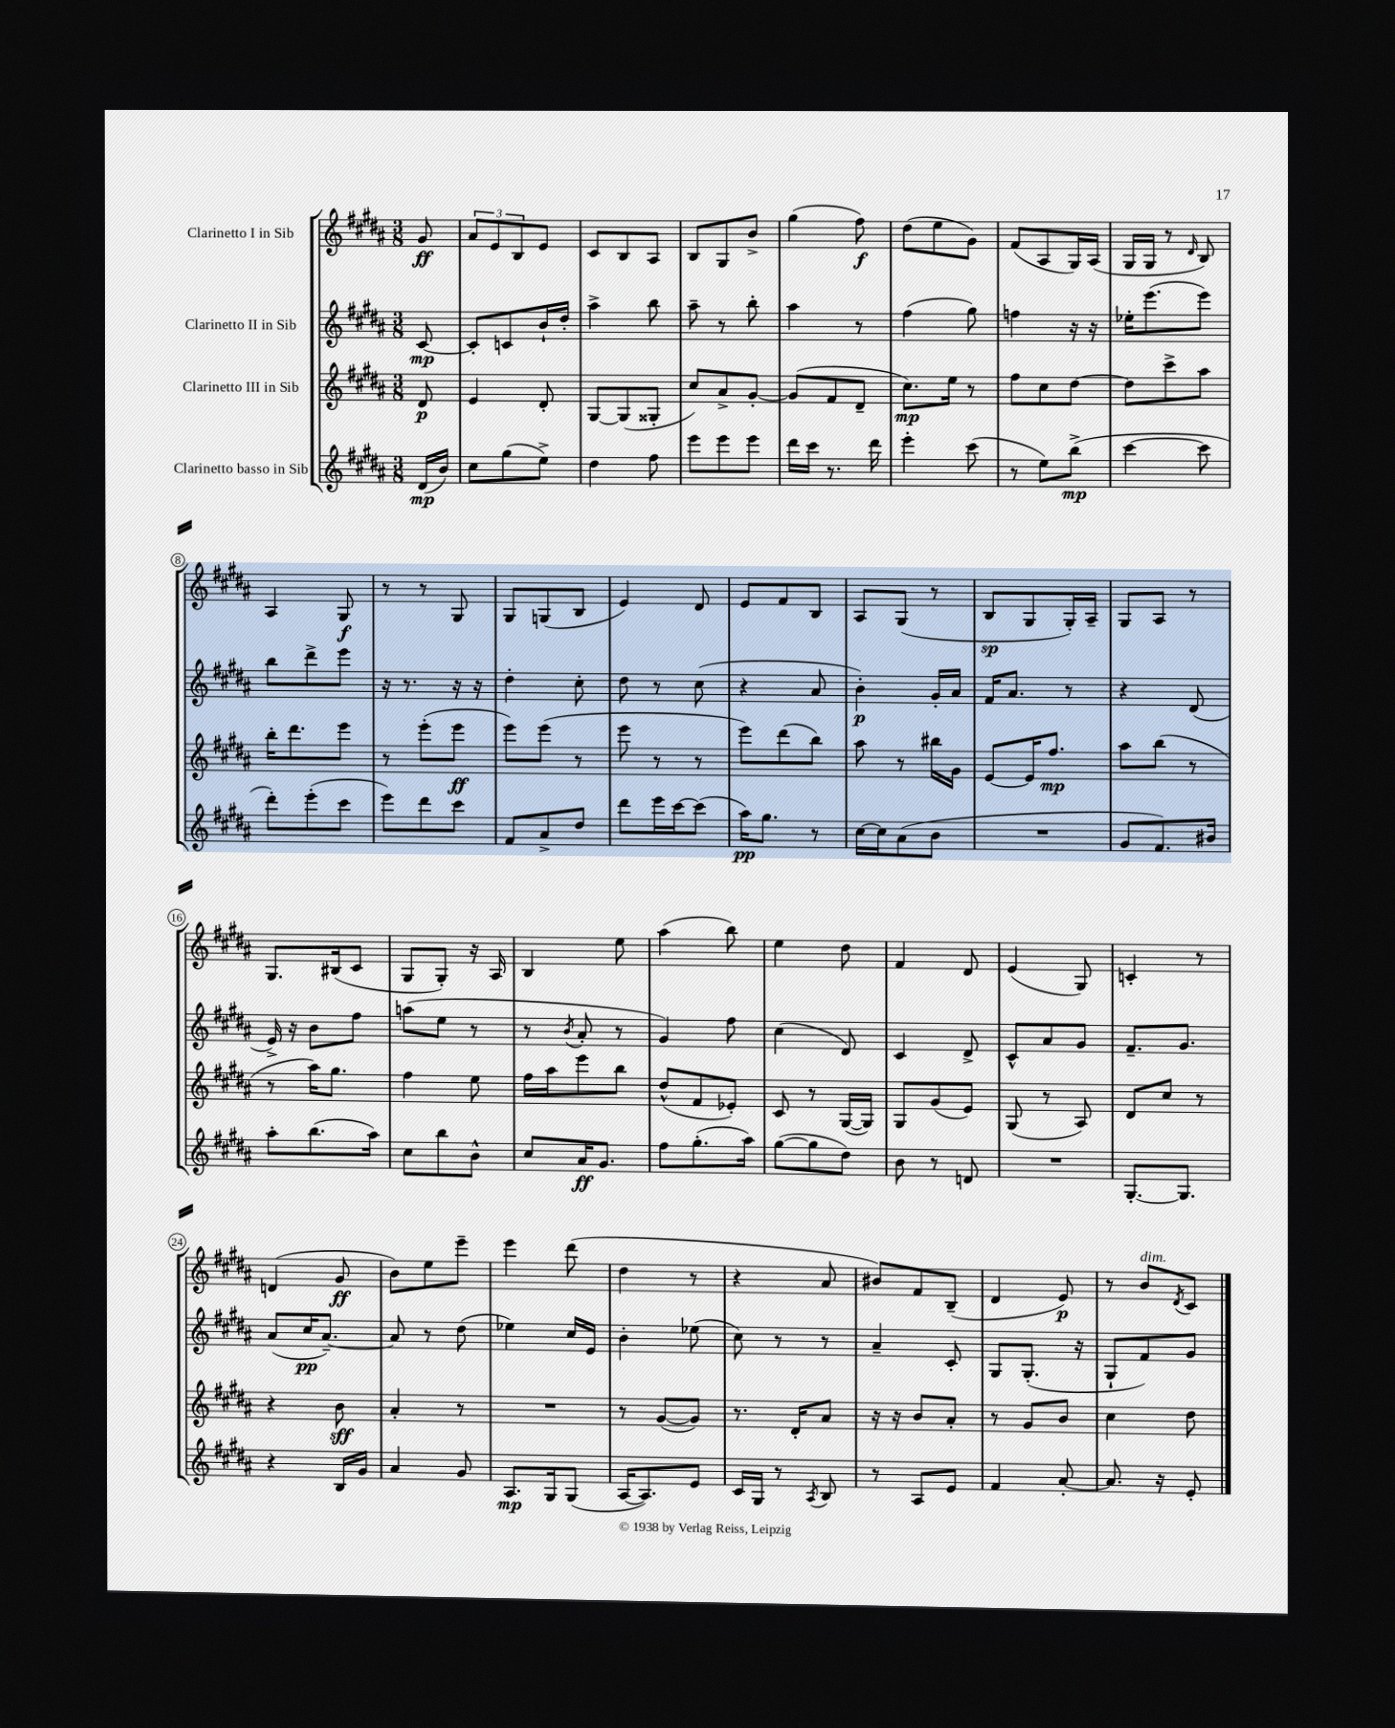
<<
\new StaffGroup <<
\new Staff = "s0" \with { instrumentName = "Clarinetto I in Sib" } {
    \clef treble \key b \major \numericTimeSignature \time 3/8 \partial 8
    gis'8\ff |
    \tuplet 3/2 { ais'8 e'8 b8 } e'8 |
    cis'8 b8 ais8 |
    b8 gis8 b'8-> |
    gis''4( fis''8\f) |
    dis''8( e''8 gis'8) |
    fis'8( ais8 gis16) ais16( |
    gis16 gis16 r8 \grace { dis'16 } b8) |
    ais4 gis8\f |
    r8 r8 gis8 |
    gis8 g8( b8 |
    e'4) dis'8 |
    e'8 fis'8 b8 |
    ais8 gis8( r8 |
    b8\sp gis8 gis16-.) ais16-- |
    gis8 ais8 r8 |
    gis8. bis16( cis'8 |
    gis8 gis8-.) r16 ais16 |
    b4 e''8 |
    ais''4( b''8) |
    e''4 dis''8 |
    fis'4 dis'8 |
    e'4( gis8) |
    c'4-. r8 |
    d'4( gis'8\ff |
    b'8) e''8 e'''8-- |
    e'''4 dis'''8( |
    dis''4 r8 |
    r4 ais'8 |
    bis'8) fis'8 b8--( |
    dis'4 e'8\p) |
    r8 b'8^\markup { \italic "dim." } \acciaccatura { dis'8 } cis'8 \bar "|." |
}
\new Staff = "s1" \with { instrumentName = "Clarinetto II in Sib" } {
    \clef treble \key b \major \numericTimeSignature \time 3/8 \partial 8
    cis'8~\mp |
    cis'8-. c'8 b'16-! dis''16-. |
    ais''4-> b''8 |
    ais''8-- r8 b''8-. |
    ais''4 r8 |
    fis''4( gis''8) |
    f''4 r16 r16 |
    ees''16-. e'''8.( e'''8) |
    b''8 dis'''8-> e'''8 |
    r16 r8. r16 r16 |
    dis''4-. cis''8-. |
    dis''8 r8 cis''8( |
    r4 ais'8 |
    b'4-.\p) gis'16-. ais'16 |
    fis'16 ais'8. r8 |
    r4 dis'8( |
    e'16->) r16 b'8 fis''8 |
    a''8( e''8 r8 |
    r8 \acciaccatura { b'8 } ais'8-. r8 |
    gis'4) fis''8 |
    cis''4( dis'8) |
    cis'4 dis'8-> |
    cis'8-^ ais'8 gis'8 |
    fis'8.-- gis'8. |
    ais'8( cis''16\pp ais'8.~--) |
    ais'8 r8 dis''8( |
    ees''4) cis''16 e'16 |
    b'4-. ees''8( |
    cis''8) r8 r8 |
    ais'4-- cis'8-. |
    gis8 gis8.-.( r16 |
    gis8-! fis'8) gis'8 \bar "|." |
}
\new Staff = "s2" \with { instrumentName = "Clarinetto III in Sib" } {
    \clef treble \key b \major \numericTimeSignature \time 3/8 \partial 8
    dis'8\p |
    e'4 dis'8-. |
    gis8~ gis8( gisis8-. |
    cis''8) ais'8-> gis'8~-. |
    gis'8( fis'8 dis'8-- |
    cis''8.\mp) e''16 r8 |
    fis''8 cis''8 dis''8~ |
    dis''8 cis'''8-> ais''8 |
    b''16-. dis'''8. e'''8 |
    r8 e'''8-.( e'''8\ff |
    e'''8) e'''8( r8 |
    e'''8 r8 r8 |
    e'''8) dis'''8( b''8) |
    ais''8 r8 bis''16 gis'16 |
    e'8~ e'16 fis''8.\mp |
    ais''8 b''8( r8 |
    r8 ais''16) gis''8. |
    fis''4 e''8 |
    fis''16 ais''16 e'''8 b''8 |
    dis''8-^( fis'8 ees'8-.) |
    cis'8 r8 gis16~( gis16) |
    gis8 gis'8( e'8) |
    gis8( r8 ais8) |
    dis'8 cis''8 r8 |
    r4 b'8\sff |
    ais'4-. r8 |
    R4. |
    r8 gis'8~( gis'8) |
    r8. dis'16-. ais'8 |
    r16 r16 b'8 ais'8-. |
    r8 gis'8 b'8 |
    cis''4 dis''8 \bar "|." |
}
\new Staff = "s3" \with { instrumentName = "Clarinetto basso in Sib" } {
    \clef treble \key b \major \numericTimeSignature \time 3/8 \partial 8
    dis'16\mp( b'16) |
    cis''8 gis''8( e''8->) |
    dis''4 fis''8 |
    e'''8 e'''8 e'''8 |
    dis'''16 cis'''16 r8. dis'''16 |
    e'''4-. cis'''8( |
    r8 e''8) b''8->\mp( |
    cis'''4~ cis'''8 |
    dis'''8-.) e'''8-.( cis'''8 |
    e'''8) dis'''8 cis'''8 |
    fis'8 ais'8-> dis''8 |
    dis'''8 e'''16 cis'''16~ cis'''8( |
    ais''16\pp) gis''8. r8 |
    cis''16~ cis''16 ais'8( b'8 |
    R4. |
    gis'8 fis'8.) bis'16 |
    ais''8-. b''8.( ais''16) |
    cis''8 b''8 b'8-^ |
    cis''8 ais'16\ff gis'8. |
    fis''8 gis''8.-.( ais''16) |
    gis''8~( gis''8 dis''8) |
    b'8 r8 d'8 |
    R4. |
    gis8.~-. gis8. |
    r4 b16 gis'16 |
    ais'4 gis'8 |
    ais8.\mp gis16 gis8( |
    ais16~ ais8.) e'8 |
    cis'16 gis16 r8 \acciaccatura { ais8 } b8 |
    r8 ais8 e'8 |
    fis'4 ais'8~-. |
    ais'8. r16 e'8-. \bar "|." |
}
>>
>>
\layout { \context { \Score \override BarNumber.stencil = #(make-stencil-circler 0.1 0.3 ly:text-interface::print) } }
